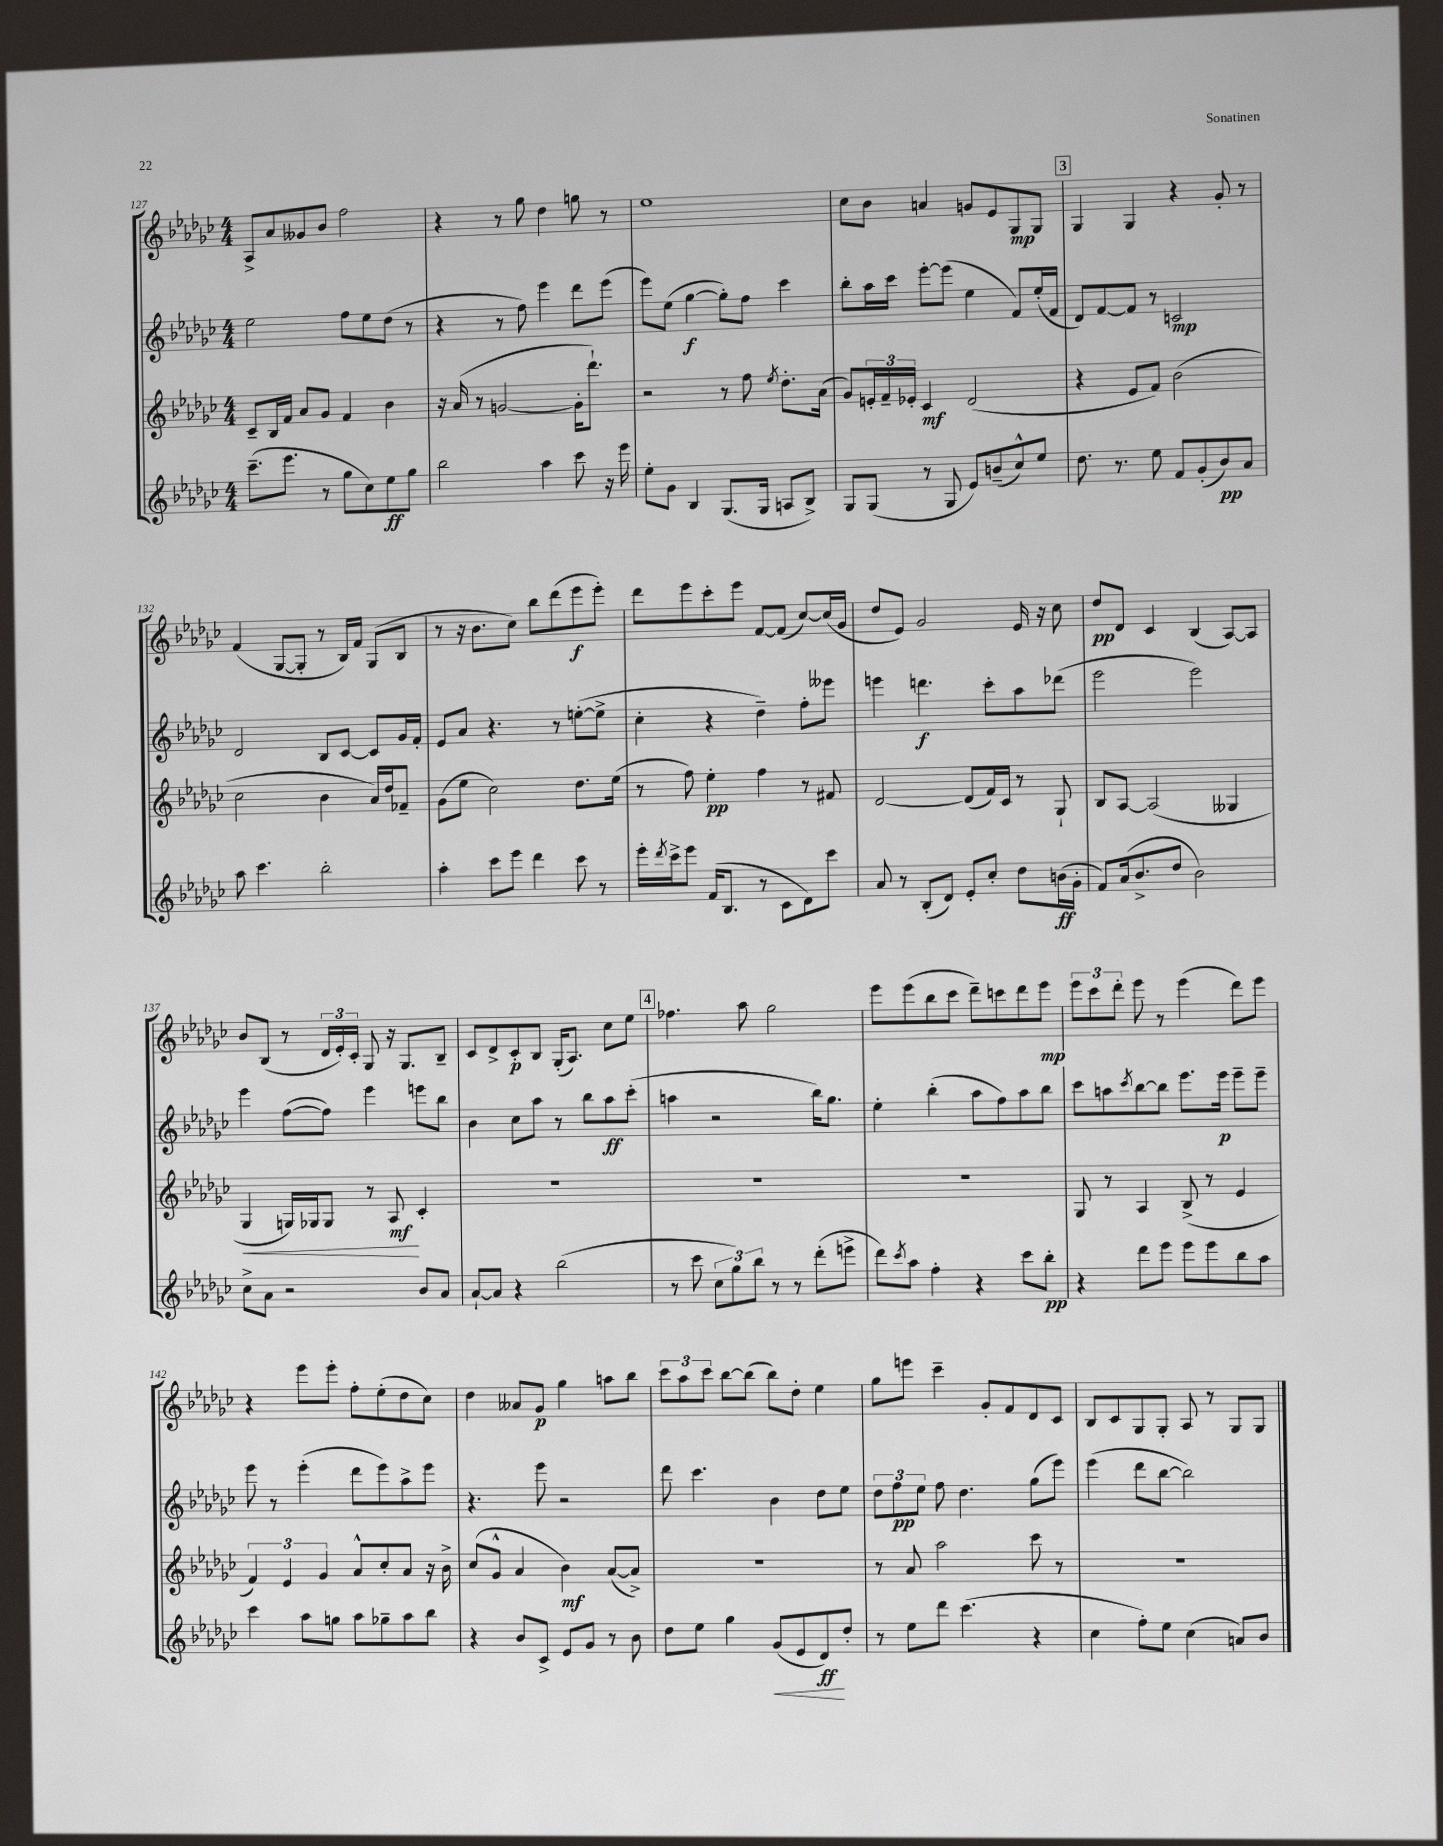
<<
\new StaffGroup <<
\new Staff = "s0" {
    \clef treble \key ges \major \numericTimeSignature \time 4/4
    aes8-> aes'8 geses'8 bes'8 f''2 |
    r4 r8 ges''8 des''4 g''8 r8 |
    ees''1 |
    ces''8 bes'8 a'4 g'8 ees'8 ges8\mp ges8 |
    \mark \markup { \box "3" } ges4 ges4 r4 ges'8-. r8 |
    f'4( ges8~ ges8-. r8 bes16) f'16 ges8( bes8 |
    r8 r16 bes'8. ces''8) bes''8 des'''8( ees'''8\f ees'''8-.) |
    des'''8 ees'''8 ces'''8-. ees'''8 f'8~ f'8( ces''8~) ces''16( ges'16 |
    des''8 ees'8) ges'2 ees'16 r16 ces''8 |
    des''8\pp des'8 ces'4 bes4( aes8~) aes8 |
    bes'8 bes8( r8 \tuplet 3/2 { des'16 ees'16-.) ces'16-. } ges8 r16 ges8. bes8-- |
    ces'8 des'8-> ces'8-.\p bes8 ges16-.( aes8.) ces''8 ees''8 |
    \mark \markup { \box "4" } fes''4. aes''8 ges''2 |
    ees'''8 ees'''8( bes''8 ces'''8 des'''8--) c'''8 des'''8 ees'''8\mp |
    \tuplet 3/2 { ees'''8 ces'''8 des'''8-. } ees'''8 r8 ees'''4( des'''8) ees'''8 |
    r4 ees'''8 ees'''8-. f''8-. ees''8-.( des''8 ces''8) |
    des''4 aeses'8 ges'8\p ges''4 a''8 bes''8 |
    \tuplet 3/2 { ces'''8 aes''8 ces'''8 } bes''8~ bes''8( bes''8) des''8-. ees''4 |
    ges''8 e'''8 ces'''4-- ges'8-. f'8 des'8 ces'8 |
    bes8 ces'8 ges8 ges8-. aes8 r8 ges8 ges8 \bar "|." |
}
\new Staff = "s1" {
    \clef treble \key ges \major \numericTimeSignature \time 4/4
    ees''2 f''8 ees''8 des''8( r8 |
    r4 r8 f''8) ees'''4 des'''8 ees'''8( |
    ees'''8) ees''8( ges''4~\f ges''8-.) f''8 ces'''4 |
    bes''8-. aes''16 ces'''16 ees'''8~-. ees'''8( ees''4 f'8) ees''16-.( f'16 |
    \mark \markup { \box "3" } des'8) f'8~ f'8 r8 c'2\mp |
    des'2 bes8 ces'8~ ces'8 ges'16 f'16-. |
    ees'8 aes'8 r4. r8 e''8~-.( e''8-> |
    ces''4-. r4 des''4--) f''8-. eeses'''8 |
    e'''4 d'''4.\f ces'''8-. aes''8 des'''8( |
    ees'''2 ees'''2) |
    ees'''4 f''8~( f''8) ees'''4 e'''8 bes''8 |
    bes'4 ces''8 aes''8 r8 bes''8 aes''8\ff ces'''8-.( |
    \mark \markup { \box "4" } a''4 r2 bes''16) ges''8. |
    ees''4-. bes''4-.( aes''8 f''8) aes''8 bes''8 |
    ces'''8 a''8 \acciaccatura { ces'''8 } bes''8~ bes''8 ees'''8. ees'''16\p ees'''8-- ees'''8-- |
    ees'''8 r8 ees'''4-.( des'''8 ees'''8) aes''8-> ees'''8 |
    r4. ees'''8 r2 |
    des'''8 ces'''4. bes'4 des''8 ees''8 |
    \tuplet 3/2 { des''8 f''8\pp ees''8 } f''8 des''4. ges''8( ees'''8) |
    ees'''4( des'''8 bes''8~ bes''2) \bar "|." |
}
\new Staff = "s2" {
    \clef treble \key ges \major \numericTimeSignature \time 4/4
    ces'8-- bes16 f'16 aes'8 ges'8 f'4 bes'4 |
    r16 aes'16( r8 g'2~ g'16-. des'''8.-!) |
    r2 r8 f''8 \acciaccatura { ees''8 } des''8.-. aes'16( |
    ges'8) \tuplet 3/2 { e'16-. f'16-- ees'16-. } ces'4\mf des'2( |
    \mark \markup { \box "3" } r4 ees'8 f'8) bes'2( |
    ces''2 bes'4 aes'16) des''16 fes'8-- |
    ges'8( ees''8 ces''2) des''8. ees''16( |
    r8 f''8) ees''4-.\pp f''4 r8 fis'8 |
    des'2~ des'8( f'16) ces'16 r8 ges8-! |
    bes8 aes8~ aes2( geses4 |
    ges4\< g16) ges16 ges8 r8 aes8\mf\! ces'4-. |
    R1 |
    \mark \markup { \box "4" } R1 |
    R1 |
    ges8 r8 aes4 bes8->( r8 ees'4 |
    \tuplet 3/2 { f'4) ees'4 ges'4 } aes'8-^ ces''8-. aes'8 r16 bes'16-> |
    ces''8( ges'8-^ aes'4 bes'4\mf) aes'8~( aes'8->) |
    R1 |
    r8 aes'8 aes''2 ces'''8 r8 |
    R1 \bar "|." |
}
\new Staff = "s3" {
    \clef treble \key ges \major \numericTimeSignature \time 4/4
    ces'''8.--( ees'''8. r8 ges''8 ces''8) ees''8\ff ges''8 |
    bes''2 aes''4 ces'''8 r16 ees'''16 |
    ees''8-. ges'8 bes4 ges8.( ges16 a8 bes8->) |
    ges8 ges8( r8 ges8 ees'8) b'8--( ces''8-^) ees''8 |
    \mark \markup { \box "3" } des''8. r8. ees''8 f'8 ges'8-.( bes'8\pp) aes'8 |
    aes''8 ces'''4. bes''2-. |
    aes''4-. ces'''8 ees'''8 des'''4 ces'''8 r8 |
    ees'''16-. \acciaccatura { des'''8 } ces'''16-> ees'''8 f'16( bes8. r8 ces'8 des'8) ces'''8 |
    aes'8 r8 bes8-.( des'8) ees'8-. ces''8-. des''8 b'16\ff( ges'16-. |
    f'8) aes'16( bes'8.-> des''8 bes'2) |
    ces''8-> aes'8 r2 bes'8 aes'8 |
    aes'8~-! aes'8 r4 bes''2( |
    \mark \markup { \box "4" } r8 ces'''8 \tuplet 3/2 { ces''8 ges''8) bes''8 } r8 r8 des'''8-.( e'''8-> |
    des'''8) \acciaccatura { ces'''8 } aes''8 f''4-. r4 ces'''8 bes''8-.\pp |
    r4 des'''8 ees'''8 ees'''8 ees'''8 bes''8 aes''8 |
    ces'''4 aes''8 g''8 aes''8 ges''8-- aes''8 bes''8 |
    r4 bes'8 ces'8-> ees'8 ges'8 r8 bes'8 |
    des''8 ees''8 ges''4 ges'8\<( ees'8 des'8\ff\!) des''8-. |
    r8 ees''8 des'''8 ces'''4.( r4 |
    ces''4 f''8-.) ees''8 ces''4( a'8) bes'8 \bar "|." |
}
>>
>>
\layout { \context { \Score currentBarNumber = #127 } }
